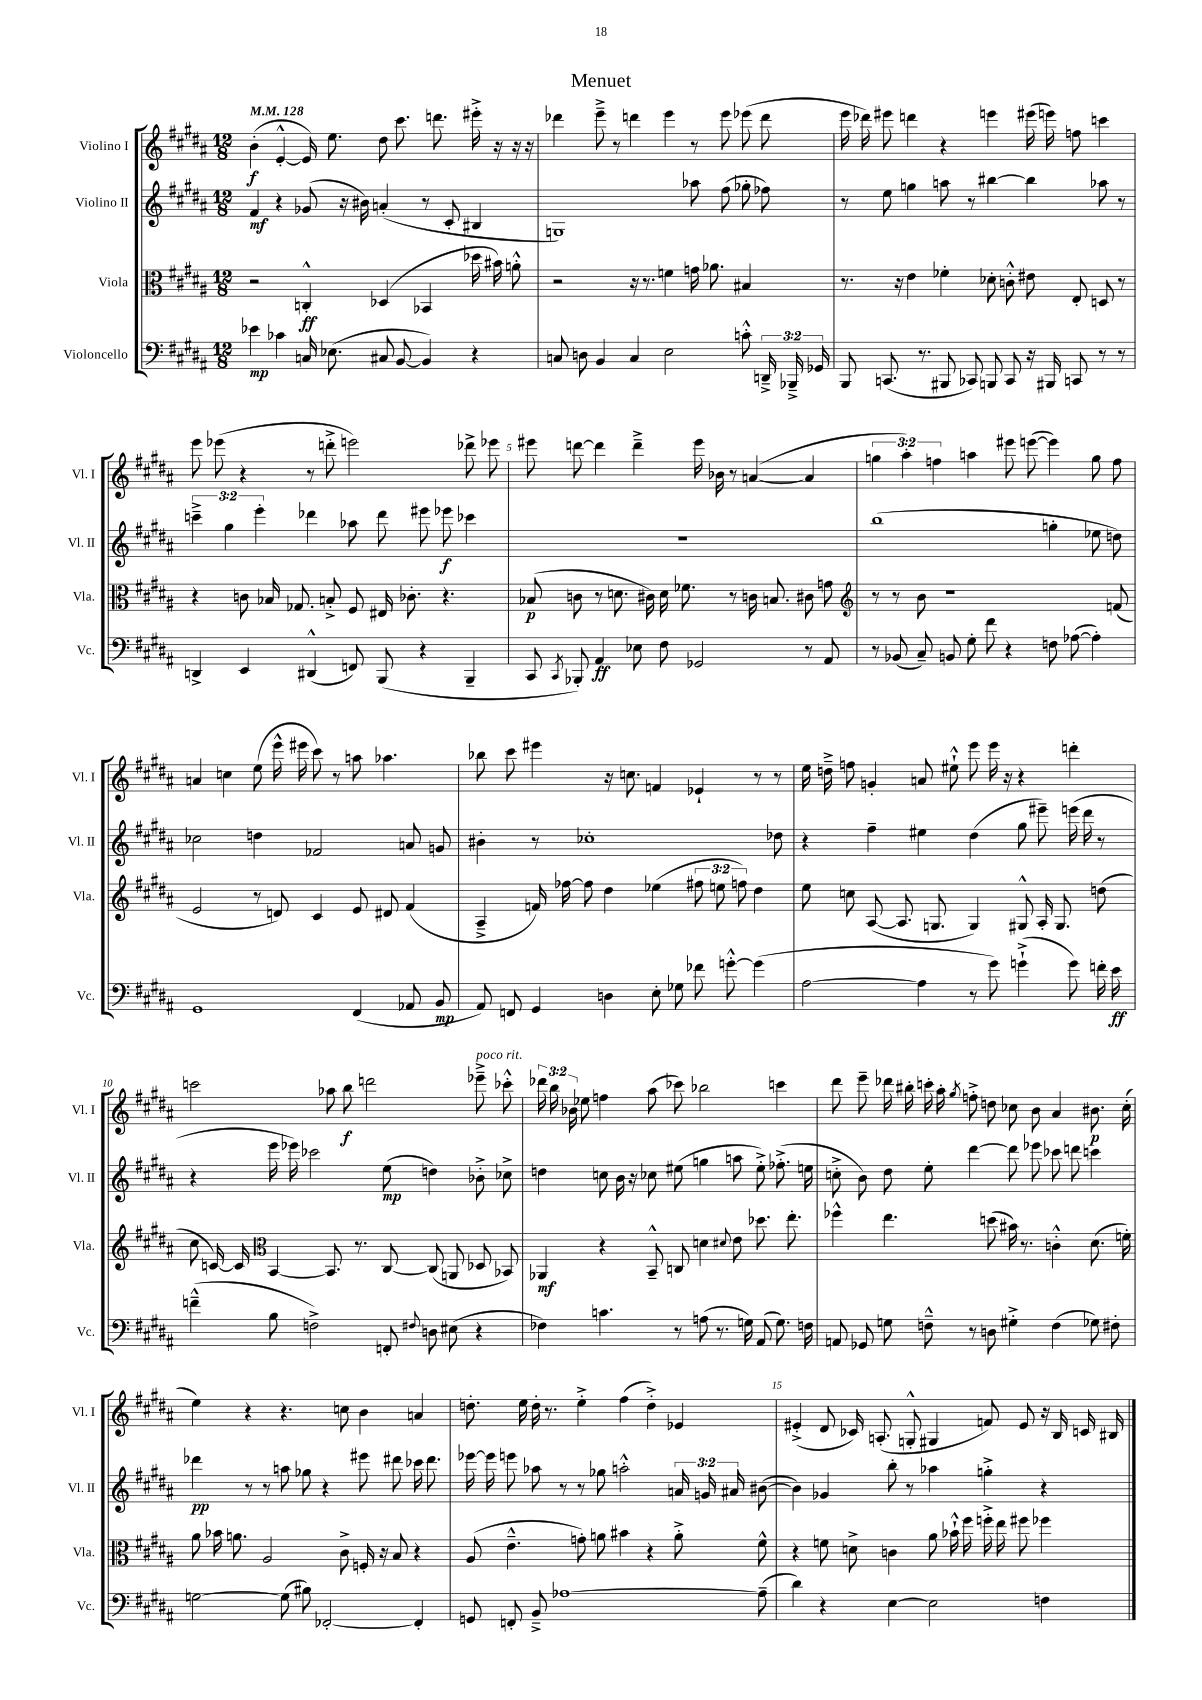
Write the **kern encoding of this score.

**kern	**kern	**kern	**kern
*staff4	*staff3	*staff2	*staff1
*clefF4	*clefC3	*clefG2	*clefG2
*k[f#c#g#d#a#]	*k[f#c#g#d#a#]	*k[f#c#g#d#a#]	*k[f#c#g#d#a#]
*M12/8	*M12/8	*M12/8	*M12/8
*MM128	*MM128	*MM128	*MM128
4e-	2r	4f#	(4b'
4c-	.	4r	[4e'^^
16C	4C'^^	(8g-	16e])
(8.E-	.	.	8.ee
.	.	16r	.
.	.	16b#)	.
8C#	(4D-	(4a'	8dd#
[8BB	.	.	8.ccc#
4BB])	4BB-	8r	.
.	.	.	8.ddd
.	.	8c#'	.
4r	16dd-	4B#	16eee#'^
.	16b#)	.	16r
.	8a'^^	.	16r
.	.	.	16r
=	=	=	=
8C	2r	1G)	4ddd-
8D	.	.	.
4BB	.	.	8eee~^
.	.	.	8r
4C	16r	.	4ddd
.	8.r	.	.
2E	4f	.	4eee
.	16g	8aa-	8r
.	8.a-	.	.
.	.	(8ff#	8eee
8c'^^	4B#	8gg-'	(8eee-
24DD~^	.	8ff-)	8ddd
24BBB-~^	.	.	.
24GG-	.	.	.
=	=	=	=
8BBB	8.r	8r	16eee
.	.	.	16ddd-)
(8.CC	.	8ee	8eee#
.	16r	.	.
.	4e	4gg	4ddd
8.r	.	.	.
8BBB#	4f-'	8aa	4r
8CC-)	.	8r	.
8BBB	8d-'	[4bb#	4eee
8CC-	8c'^^	.	.
16r	8e#	4bb#]	(16eee#
16BBB#	.	.	16eee)
8CC	8E'	.	8ff
8r	8D	8aa-	4ccc
8r	8r	8r	.
=	=	=	=
4DD^	4r	6ccc~^	8eee
.	.	.	(8eee-
.	.	6gg#	.
4EE	8c	.	4r
.	.	6eee'	.
.	16B-	.	.
.	8.G-	.	.
(4DD#^^	.	4ddd-	8r
.	8B'^	.	8ddd'^
8FF)	8F#	8aa-	2eee)
(8BBB	16E#	8ddd-	.
.	8.c-'	.	.
4r	.	8eee#	.
.	4.r	8eee-	.
4BBB~	.	4ccc-	8ddd-^
.	.	.	8eee-
=	=	=	=
8CC#	(8B-	1.r	8eee#
8qCC#	.	.	.
8BBB-')	8c	.	[8ddd
4AA#	8r	.	4ddd]
.	8.d	.	.
8E-	.	.	4ddd~^
.	16c#)	.	.
8F#	16d	.	.
.	8.f-	.	.
2GG-	.	.	16eee#
.	.	.	16b-
.	8r	.	8r
.	16c	.	([4a
.	8.B	.	.
8r	8c#	.	4a]
8AA#	8g	.	.
=	=	=	=
*	*clefG2	*	*
8r	8r	(1bb	6gg
(8BB-	8r	.	.
.	.	.	6aa#')
8C#~)	8b	.	.
.	.	.	6ff
8BB	1r	.	.
8G#'	.	.	4aa
8f#	.	.	.
4r	.	.	8eee#
.	.	.	([8eee
8F	.	4gg'	4eee])
([8A-	.	.	.
4A-'])	.	8ee-	8gg
.	(8f	8dd)	8ff
=	=	=	=
1GG#	2e	2cc-	4a
.	.	.	4cc
.	8r	4dd	(8ee
.	8d)	.	16eee^^
.	.	.	16eee#
.	4c#	2f-	8ccc#)
.	.	.	8r
(4FF#	8e	.	8aa
.	8d#	.	4.aa-
8AA-	(4f#	8a	.
8BB	.	8g	.
=	=	=	=
8AA#)	4A#~^	4b#'	8bb-
8FF	.	.	8ccc#
4GG#	16f)	8r	4eee#
.	[16ff-	.	.
.	8ff-]	1cc-'	.
4D	4dd#	.	16r
.	.	.	8.cc
8E'	(4ee-	.	4f
8G-	.	.	.
8f-	12ff#	.	4e-`
.	12ee	.	.
[8g'^^	.	.	.
.	12ff)	.	.
(4g]	4dd#	.	8r
.	.	8dd-	8r
=	=	=	=
[2A#	8ee	4r	16ee
.	.	.	16dd~^
.	8cc	.	8ff
.	([8A#	4ff#~	4g'
.	8.A#]	.	.
4A#]	.	4ee#	8a
.	8.G	.	.
.	.	.	8ee#`^^
8r	4G)	(4dd#	8eee
8g#)	.	.	16eee
.	.	.	16r
(4g`^	8G#^^	8gg#	4r
.	16A#'	8eee#~)	.
.	8.G#	.	.
8g)	.	(16eee	4ddd'
.	.	16ddd#	.
16f'	(8dd	8r	.
16e	.	.	.
=	=	=	=
(4f~^^	8cc#	4r	2ccc
.	[16c)	.	.
.	16c]	.	.
*	*clefC3	*	*
8B	[4BB	16eee	.
.	.	16eee-)	.
2F^)	.	2ccc-	.
.	8.BB]	.	8aa-
.	.	.	8bb
.	8.r	.	.
.	.	.	2ddd
8FF'	[8C#	(8ee	.
8qqF#	.	.	.
8D	(8C#]	4dd)	.
(8E#	8AA	.	.
4r	8D-	8b-'^	8eee-~^
.	8BB-)	8cc-^	8ccc-'^^
=	=	=	=
4F-)	4AA-	4dd	24ddd-
.	.	.	24bb
.	.	.	24b-
.	.	.	8ee-
4.c	4r	8cc	4ff
.	.	16b	.
.	.	16r	.
.	8BB~^^	8cc-	(8aa#
8r	8C	(8ee#	8ccc-)
(8A	4d	4gg	2bb-
8.r	.	.	.
.	8qqd#	.	.
.	8e	8aa	.
16G)	.	.	.
(8AA#	8.dd-	8ee#'^)	.
8.G)	.	(8.ff-'^	4ccc
.	8.ee'	.	.
16F	.	16ee	.
=	=	=	=
8AA	4ff-^^	8cc'^	8ddd#
8GG-	.	8b)	8eee~
8G	4.ee	8dd#	16ddd-
.	.	.	16bb#'
8F~^^	.	8ee'	16ccc'
.	.	.	16aa#'
.	.	.	8qgg#
8r	.	[4ddd#	8ff'^
8D	(8dd	.	8dd
4G#'^	16b#)	8ddd#]	8cc-
.	8.r	.	.
.	.	8eee-	8b
(4F	4c'^^	8ccc-	4a#
.	.	8ddd	.
8G-)	(8.d#	4ccc	8.b#
8F#'	.	.	.
.	16f')	.	(16cc-'
=	=	=	=
[2G	8a#	4ddd-	4ee)
.	16b-	.	.
.	8.a	.	.
.	.	8r	4r
.	2A#	8r	.
(8G]	.	8aa	4.r
8B#)	.	8gg-	.
[2FF-'	.	4r	.
.	8c#^	.	8cc
.	16F'	8eee#	4b
.	16r	.	.
.	8B	8ddd#	.
4FF-']	4r	16ccc-	4a
.	.	8.ddd#	.
=	=	=	=
8GG	(8A#	[16eee-	8.dd'
.	.	16eee-]	.
8FF'	4.e~^^	8eee	.
.	.	.	16ee
8BB~^	.	8aa-	16dd'
.	.	.	8.r
[1A-	.	8r	.
.	8g')	8r	4ee'^
.	8a	8gg-	.
.	4b#	2aa'^^	(4ff#
.	4r	.	4dd'^)
.	8a'^	24a	4e-
.	.	24g	.
.	.	24a#	.
(8A-~]	8f#^^	([8b#	.
=	=	=	=
4d#)	4r	4b#])	(4e#'^
4r	8f	4g-	8d#
.	8d^	.	16c-)
.	.	.	(8.A'
[4E	4c	8bb'	.
.	.	8r	8G'^^
2E]	8a#	4aa-	4G#
.	16b-`^^	.	.
.	16ff#	.	.
.	16ff'^	4gg'^	8f)
.	16ee	.	.
.	8ff#	.	8e#
4F	4ff-	4r	16r
.	.	.	16B
.	.	.	16c
.	.	.	16B#
==	==	==	==
*-	*-	*-	*-
